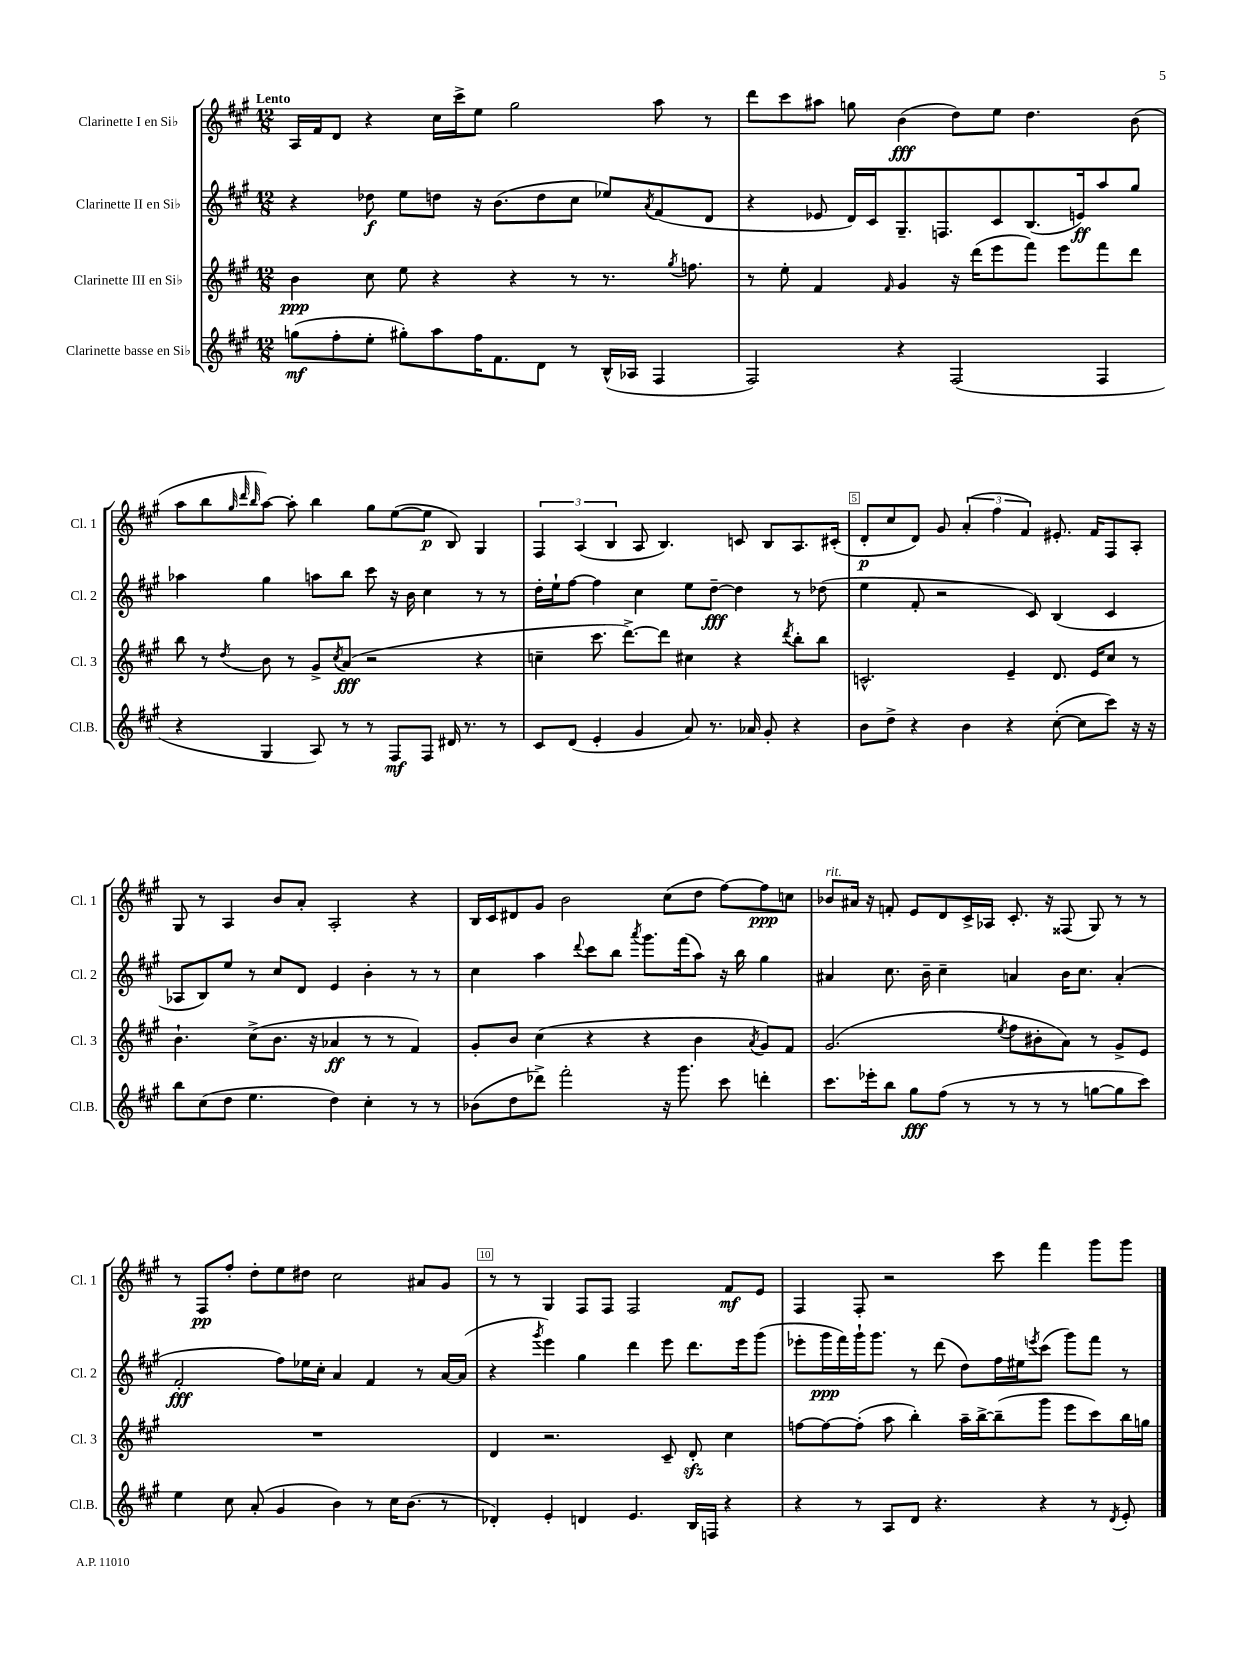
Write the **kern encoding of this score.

**kern	**kern	**kern	**kern
*staff4	*staff3	*staff2	*staff1
*clefG2	*clefG2	*clefG2	*clefG2
*k[f#c#g#]	*k[f#c#g#]	*k[f#c#g#]	*k[f#c#g#]
*M12/8	*M12/8	*M12/8	*M12/8
(8gg\L	4b\	4r	16A/LL
.	.	.	16f#/J
8ff#'\	.	.	8d/J
8ee'\J	8cc#\	8dd-\	4r
8gg#'\L)	8ee\	8ee\L	.
8aa\	4r	8dd\J	16cc#\LL
.	.	.	16ccc#^\J
16ff#\K	.	16r	8ee\J
8.f#\	.	(8.b\L	.
.	4r	.	2gg#\
8d\J	.	8dd\	.
8r	8r	8cc#\J	.
(16B^^/LL	8.r	8ee-/L)	.
16A-/JJ	.	.	.
.	.	8qa/	.
4F#/	.	(8f#/	8aa\
.	8qgg#/	.	.
.	8.ff\	.	.
.	.	8d/J	8r
=	=	=	=
2F#/)	8r	4r	8ddd\L
.	8ee'\	.	8ccc#\
.	4f#/	8e-/	8aa#\J
.	.	16d/LL)	8gg\
.	.	16c#/J	.
.	16qqf#/	.	.
4r	4g#/	8.G#~/	(4b\
.	.	8.F/	.
(2F#/	16r	.	8dd\L)
.	(16ddd\LK	.	.
.	8eee\	8c#/	8ee\J
.	8fff#\J)	(8.B/	4.dd\
.	8eee\L	.	.
.	.	16e/k)	.
4F#/	8fff#\	8aa/	.
.	8ddd\J	8gg#/J	(8b\
=	=	=	=
4r	8bb\	4aa-\	8aa\L
.	8r	.	8bb\
.	.	.	32qqgg#/
.	.	.	32qqddd/
.	8qdd/	.	32qqbb/
4G#/	8b\	4gg#\	[8aa\J)
.	8r	.	8aa'\]
8A/)	8g#^/L	8aa\L	4bb\
.	8qcc#/	.	.
8r	(8a/J	8bb\J	.
8r	2r	8ccc#\	8gg#\L
8F#/L	.	16r	([8ee\
.	.	16b\	.
8F#/J	.	4cc#\	8ee\]J
16d#/	.	.	8B/)
8.r	.	.	.
.	4r	8r	4G#/
8r	.	8r	.
=	=	=	=
8c#/L	4cc~\	16dd'\LL	6F#/
.	.	16ee`\J	.
(8d/J	.	[8ff#\J	.
.	.	.	(6A/
4e'/	8.ccc#\	4ff#\]	.
.	.	.	6B/
.	[8.ddd^\L)	.	.
4g#/	.	4cc#\	8A/
.	8ddd\]J	.	4.B/)
8a/)	4cc#\	8ee\L	.
8.r	.	[8dd~\J	.
.	4r	4dd\]	8c/
16a-/	.	.	.
8g#'/	.	.	8B/L
.	8qddd/	.	.
4r	8bb'\L	8r	8.A/
.	8bb\J	(8dd-\	.
.	.	.	(16c#'/Jk
=	=	=	=
8b\L	2.c^^/	4ee\	8d'/L
8dd^\J	.	.	8cc#/
4r	.	8f#'/	8d/J)
.	.	2r	8g#/
4b\	.	.	(6a'/
.	.	.	6ff#\
4r	4e~/	.	.
.	.	.	6f#/)
.	.	8c#/)	.
([8cc#'\	8.d/	(4B/	8.e#'/
8cc#\]L	.	.	.
.	16e/LK	.	16f#/LK
8ccc#\J)	8cc#/J	4c#/	8F#/
16r	8r	.	8A'/J
16r	.	.	.
=	=	=	=
8bb\L	4.b`\	8A-/L	8G#/
(8cc#\	.	8B/)	8r
8dd\J	.	8ee/J	4A/
4.ee\	(8cc#^\L	8r	.
.	8.b\J	8cc#/L	8b/L
.	.	8d/J	8a'/J
.	16r	.	.
4dd\)	4a-/	4e/	2A'/
4cc#'\	8r	4b'\	.
.	8r	.	.
8r	4f#/)	8r	4r
8r	.	8r	.
=	=	=	=
(8b-\L	8g#'/L	4cc#\	16B/LL
.	.	.	16c#/J
8dd\	8b/J	.	8d#/
8ddd-^\J)	(4cc#\	4aa\	8g#/J
2fff#'\	.	.	2b\
.	.	8qqddd/	.
.	4r	8ccc#\L	.
.	.	8bb\J	.
.	.	8qaaa/	.
.	4r	8.ggg#\L	.
16r	.	.	(8cc#\L
8.ggg#\	.	(16fff#\k	.
.	4b\	8aa\J)	8dd\J
8ccc#\	.	16r	[8ff#\L)
.	.	16bb\	.
.	8qa/	.	.
4ddd'\	8g#/L)	4gg#\	8ff#\]
.	8f#/J	.	8cc\J
=	=	=	=
8.ccc#\L	(2.g#/	4a#/	8b-/L
.	.	.	16a#/Jk
16eee-'\k	.	.	16r
8bb\J	.	8.cc#\	8f'/
8gg#\L	.	.	8e/L
.	.	16b~\	.
(8ff#\J	.	4cc#~\	8d/
8r	.	.	16c#^/L
.	.	.	16A-/JJ
.	8qee/	.	.
8r	8ff#\L	4a/	8.c#'/
8r	8b#'\	.	.
.	.	.	16r
8r	8a\J)	16b\LK	(8F##/
.	.	8.cc#\J	.
[8gg\L	8r	.	8G#/)
8gg\]	8g#^/L	(4a'/	8r
8ccc#\J)	8e/J	.	8r
=	=	=	=
4ee\	1.r	2f#'/	8r
.	.	.	8F#/L
8cc#\	.	.	8ff#'/J
(8a'/	.	.	8dd'\L
4g#/	.	8ff#\L)	8ee\
.	.	16ee-\L	8dd#\J
.	.	16cc#'\JJ	.
4b\)	.	4a/	2cc#\
8r	.	4f#/	.
16cc#\LK	.	.	.
(8.b\J	.	.	.
.	.	8r	8a#/L
8r	.	[16a/LL	8g#/J
.	.	(16a/]JJ	.
=	=	=	=
4d-'/)	4d/	4r	8r
.	.	.	8r
.	.	8qggg#/	.
4e'/	2.r	4eee\)	4G#/
4d/	.	4gg#\	8F#/L
.	.	.	8F#/J
4.e/	.	4ddd\	2F#/
.	8c#~/	8eee\	.
16B/LL	8d'/	8.ddd\L	.
16F/JJ	.	.	.
4r	4cc#\	.	8f#/L
.	.	16eee\k	.
.	.	(8ggg#\J	8e/J
=	=	=	=
4r	[8ff\L	8eee-'\L	4F#/
.	8ff\_	16ggg#\L	.
.	.	16fff#\)	.
8r	(8ff'\]J	16ggg#`\J	8F#'/
.	.	8.ggg#\J	.
8A/L	8aa\	.	2r
8d/J	4bb'\)	8r	.
4.r	.	(8ddd\	.
.	16aa~\LL	8dd\L)	.
.	[16bb^\J	.	.
.	(8bb~\]	16ff#\L	8ccc#\
.	.	16ee#\J	.
.	.	8qeee/	.
4r	8ggg#\J	(8ccc#\J	4fff#\
.	8eee\L	8ggg#\L)	.
8r	8ccc#\)	8fff#\J	8ggg#\L
8qd/	.	.	.
8e'/	16bb\L	8r	8ggg#\J
.	16gg\JJ	.	.
==	==	==	==
*-	*-	*-	*-
